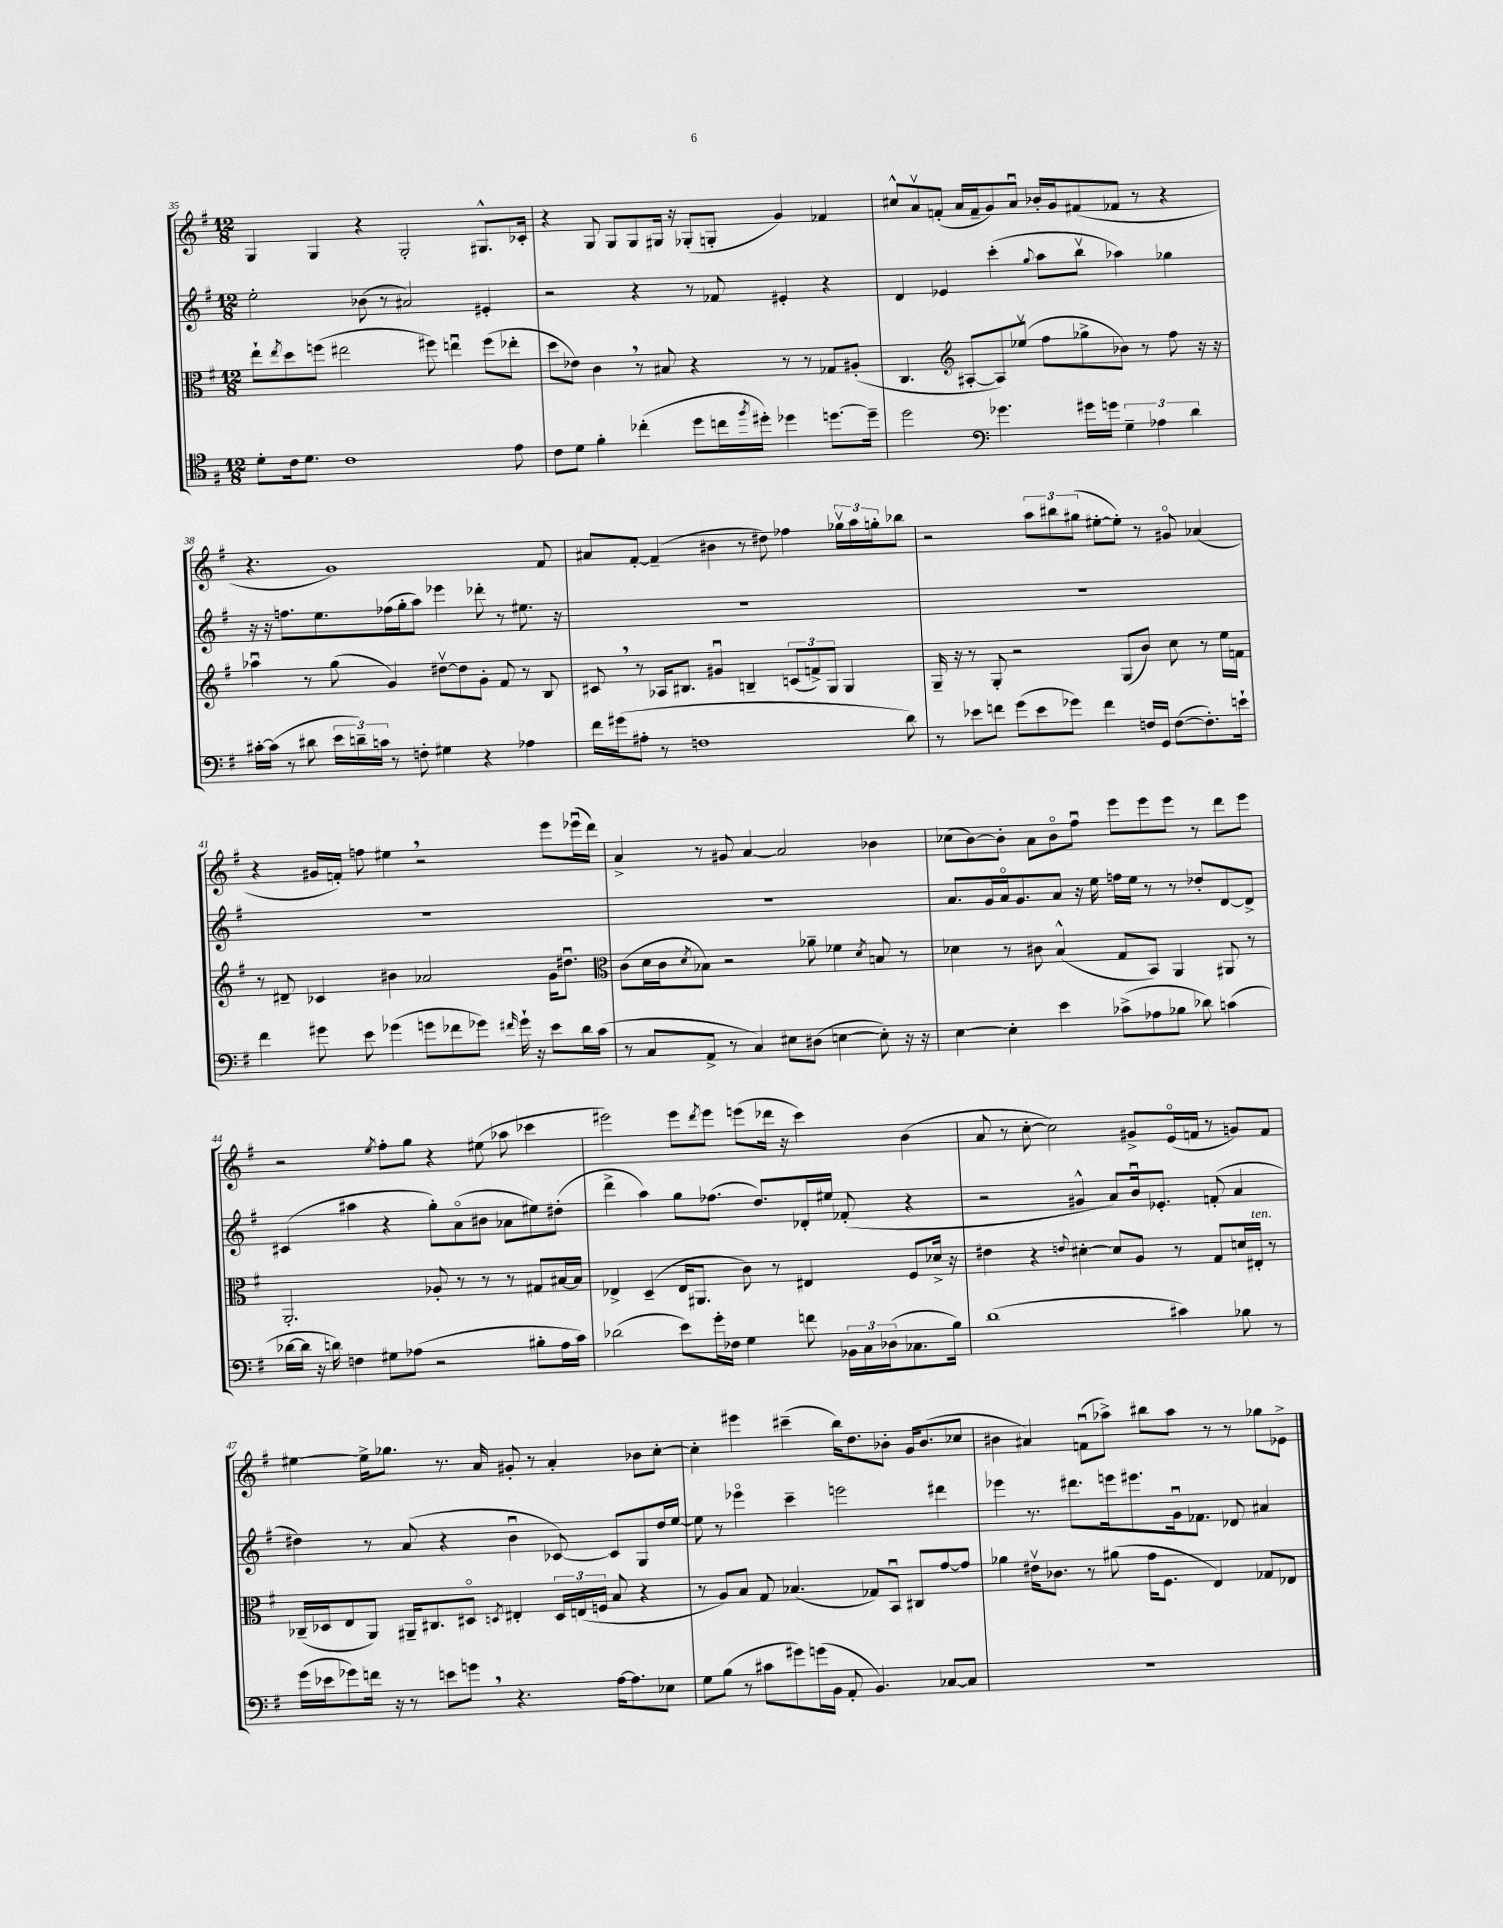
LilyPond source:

<<
\new StaffGroup <<
\new Staff = "s0" {
    \clef treble \key g \major \numericTimeSignature \time 12/8
    g4 g4 r4 g2-. gis8.-^ ces'16-. |
    r4 g8 g8 g8 gis16 r16 ges8-.( g8-. g'4) fes'4 |
    cis''8-^ a'8\upbow f'8-.( a'16 f'16-- g'8) a'8\downbow bes'16-. g'16 fis'8( fes'8 r8 r4 |
    r4. g'1) fis'8 |
    ais'8 fis'8~-. fis'4--( bis'4 r8 dis''8) fes''4 \tuplet 3/2 { ges''16\upbow a''16 g''16-. } bes''8 |
    r2 \tuplet 3/2 { a''8 bis''8 gis''8( } eis''8~-. eis''8-.) r8 gis'8\flageolet aes'4( |
    r4 gis'16 f'16-.) f''8 eis''4 \breathe r2 e'''8 ees'''16\downbow( d'''16) |
    a'4-> r8 gis'8 a'4~ a'2 bes'4 |
    ces''8( b'8~) b'8-. a'8 b'8\flageolet fis''8\downbow e'''8 e'''8 e'''8 r8 d'''8 e'''8 |
    r2 \acciaccatura { e''8 } fis''8-. g''8 r4 eis''8( aes''8 ces'''4 |
    eis'''2) eis'''8 \acciaccatura { d'''8 } eis'''8 e'''8( des'''16 r16 c'''4) b'4( |
    a'8 r8 c''8~-. c''2) gis'8-> e'16\flageolet( f'16 r8 g'8) f'8 |
    eis''4~ eis''16-> ges''8. r8. a'16 gis'8-. r8 a'4-. bes'8 c''8~-. |
    c''4-. eis'''4 cis'''4--( b''16) d''8. bes'8-. g'16 bes'8.( ces''8 |
    bis'4 ais'4) f'8\downbow( aes''8->) bis''8 aes''8 r8 r8 ges''8 ees'8-> \bar "|." |
}
\new Staff = "s1" {
    \clef treble \key g \major \numericTimeSignature \time 12/8
    e''2-. bes'8( r8 ais'2) eis'4-. |
    r2 r4 r8 fes'8 eis'4-. r4 |
    d'4 ees'4 c'''4-.( \appoggiatura { g''8 } a''8 b''8\upbow aes''4) ges''4 |
    r16 r16 f''8. e''8. fes''16( g''16-. a''8) ees'''4 des'''8-. r8 eis''8. r16 |
    R1. |
    R1. |
    R1. |
    R1. |
    a'8. g'16 a'16\flageolet g'8. a'8 r16 e''16 f''16 e''16 r8 r8 des''8-. d'8~ d'8-> |
    cis'4( ais''4 r4 g''8-.) a'8\flageolet( bis'8 aes'8 eis''8) dis''8-.( |
    d'''4-> a''4) g''8 fes''8.( d''8.) des'16-. eis''16 fes'8-.( r4 |
    r2 gis'4-^ a'8) b'16\downbow ees'8.-. f'8-.( a'4 |
    dis''4) r8 a'8( r4 b'4\downbow ces'8~) ces'8 g8 dis''16 e''16~ |
    e''8 r8 ees'''4\flageolet c'''4-- e'''2 dis'''4 |
    ees'''4 r8. dis'''8. e'''16 eis'''8. g'16\downbow fes'8. des'8 ais'4 \bar "|." |
}
\new Staff = "s2" {
    \clef alto \key g \major \numericTimeSignature \time 12/8
    e''8-! \acciaccatura { e''8 } d''8 f''8( eis''2 fis''8) e''4\downbow fis''8( ees''8-. |
    d''8 ees'8) c'4 \breathe r8 bis8 r4 r8 r8 ges8 ais8-.( |
    c4. \clef treble ais8~-. ais8) ees''8\upbow( fis''8 ges''8-> bes'8) r8 fis''8 r16 r16 |
    aes''4\downbow r8 g''8( g'4) dis''8~\upbow dis''8 g'8-. fis'8 r8 b8 |
    cis'8 \breathe r8 aes16 bis8. gis'4\downbow b4-- \tuplet 3/2 { c'8( f'8->) g8 } g4 |
    g16-- r16 r8 g8-. r2 g8( b'8) c''8 r8 e''16 f'16 |
    r8 dis'8-- ces'4 bis'4 aes'2 g'16 dis''8.\downbow |
    \clef alto c'8( d'16 c'16 \acciaccatura { d'8 } bes8) r2 aes'8-- fes'4 \acciaccatura { d'8 } b8 r8 |
    des'4 r8 cis'8 b4-^( g8 b,8) a,4 ais,8 r8 |
    a,2.-. aes8-. r8 r8 r8 gis8 bis16~ bis16 |
    ees4-> d4--( ees16 ais,8. c'8) r8 eis4 fis8 des'16-> r16 |
    eis'4 r4 \appoggiatura { e'8 } dis'4~-. dis'8 a8 r8 g8 d'16 eis16-.^\markup { \italic "ten." } r8 |
    ces16--( des16 e8 a,8) ais,16-- cis8. dis8\flageolet \acciaccatura { d8 } eis4-. \tuplet 3/2 { d16 e16( f16 } b8 r4 |
    r8 a8) b8 g8 bes4.( ges8) b,8\downbow cis8 g'8~ g'8 |
    aes'4 eis'16\upbow ces'8. r8 ais'8( g'16 fis8. e4) ges8 ees8 \bar "|." |
}
\new Staff = "s3" {
    \clef tenor \key g \major \numericTimeSignature \time 12/8
    d'8-. c'16 d'8. c'1 e'8 |
    c'8 d'8 fis'4-. ces''4-.( d''8 c''16 \acciaccatura { fis''8 } dis''16-.) des''4 d''8.~ d''16-- |
    d''2 \clef bass ges'4. gis'16 g'16 \tuplet 3/2 { g4-- aes4 d'4 } |
    cis'16~-. cis'16( r8 dis'8 \tuplet 3/2 { e'16 d'16--) c'16 } r8 f8-. gis4 r4 aes4 |
    fis'16 gis'16( ais8-. r8 f1 d'8) |
    r8 ees'8 f'8 g'8( ees'8 ges'8) f'4 f16 g,16 f8~( f8.-.) e'16-! |
    fis'4 gis'8 e'8 ges'4( g'8 fes'8 ges'8) \grace { fis'16 } ges'16-! r16 e'8 d'16 c'16( |
    r8 c8 a,8-> r8 c4) eis8 dis8( e4~ e8-.) r16 r16 |
    e4~ e4-. e'4 ces'8->( aes8 bes8 des'8) c'4( |
    des'16~ des'16 r16 d'16) f4 gis8 aes8( r2 bis8-. aes16 c'16) |
    des'2( e'8) g'16-. fes16 g4 f'8 \tuplet 3/2 { bes,16 c16 des16( } ces8. b16) |
    d'1( cis'4) bes8 r8 |
    g'16( ees'16 ges'8) f'16 r16 r8 e'8 g'8 \breathe r4. a16~ a8. ees8 |
    g8 b8( r8 cis'8 gis'8) g'16( b,16 a,8-. b,4.) ces8~ ces8 |
    R1. \bar "|." |
}
>>
>>
\layout { \context { \Score currentBarNumber = #35 } }
